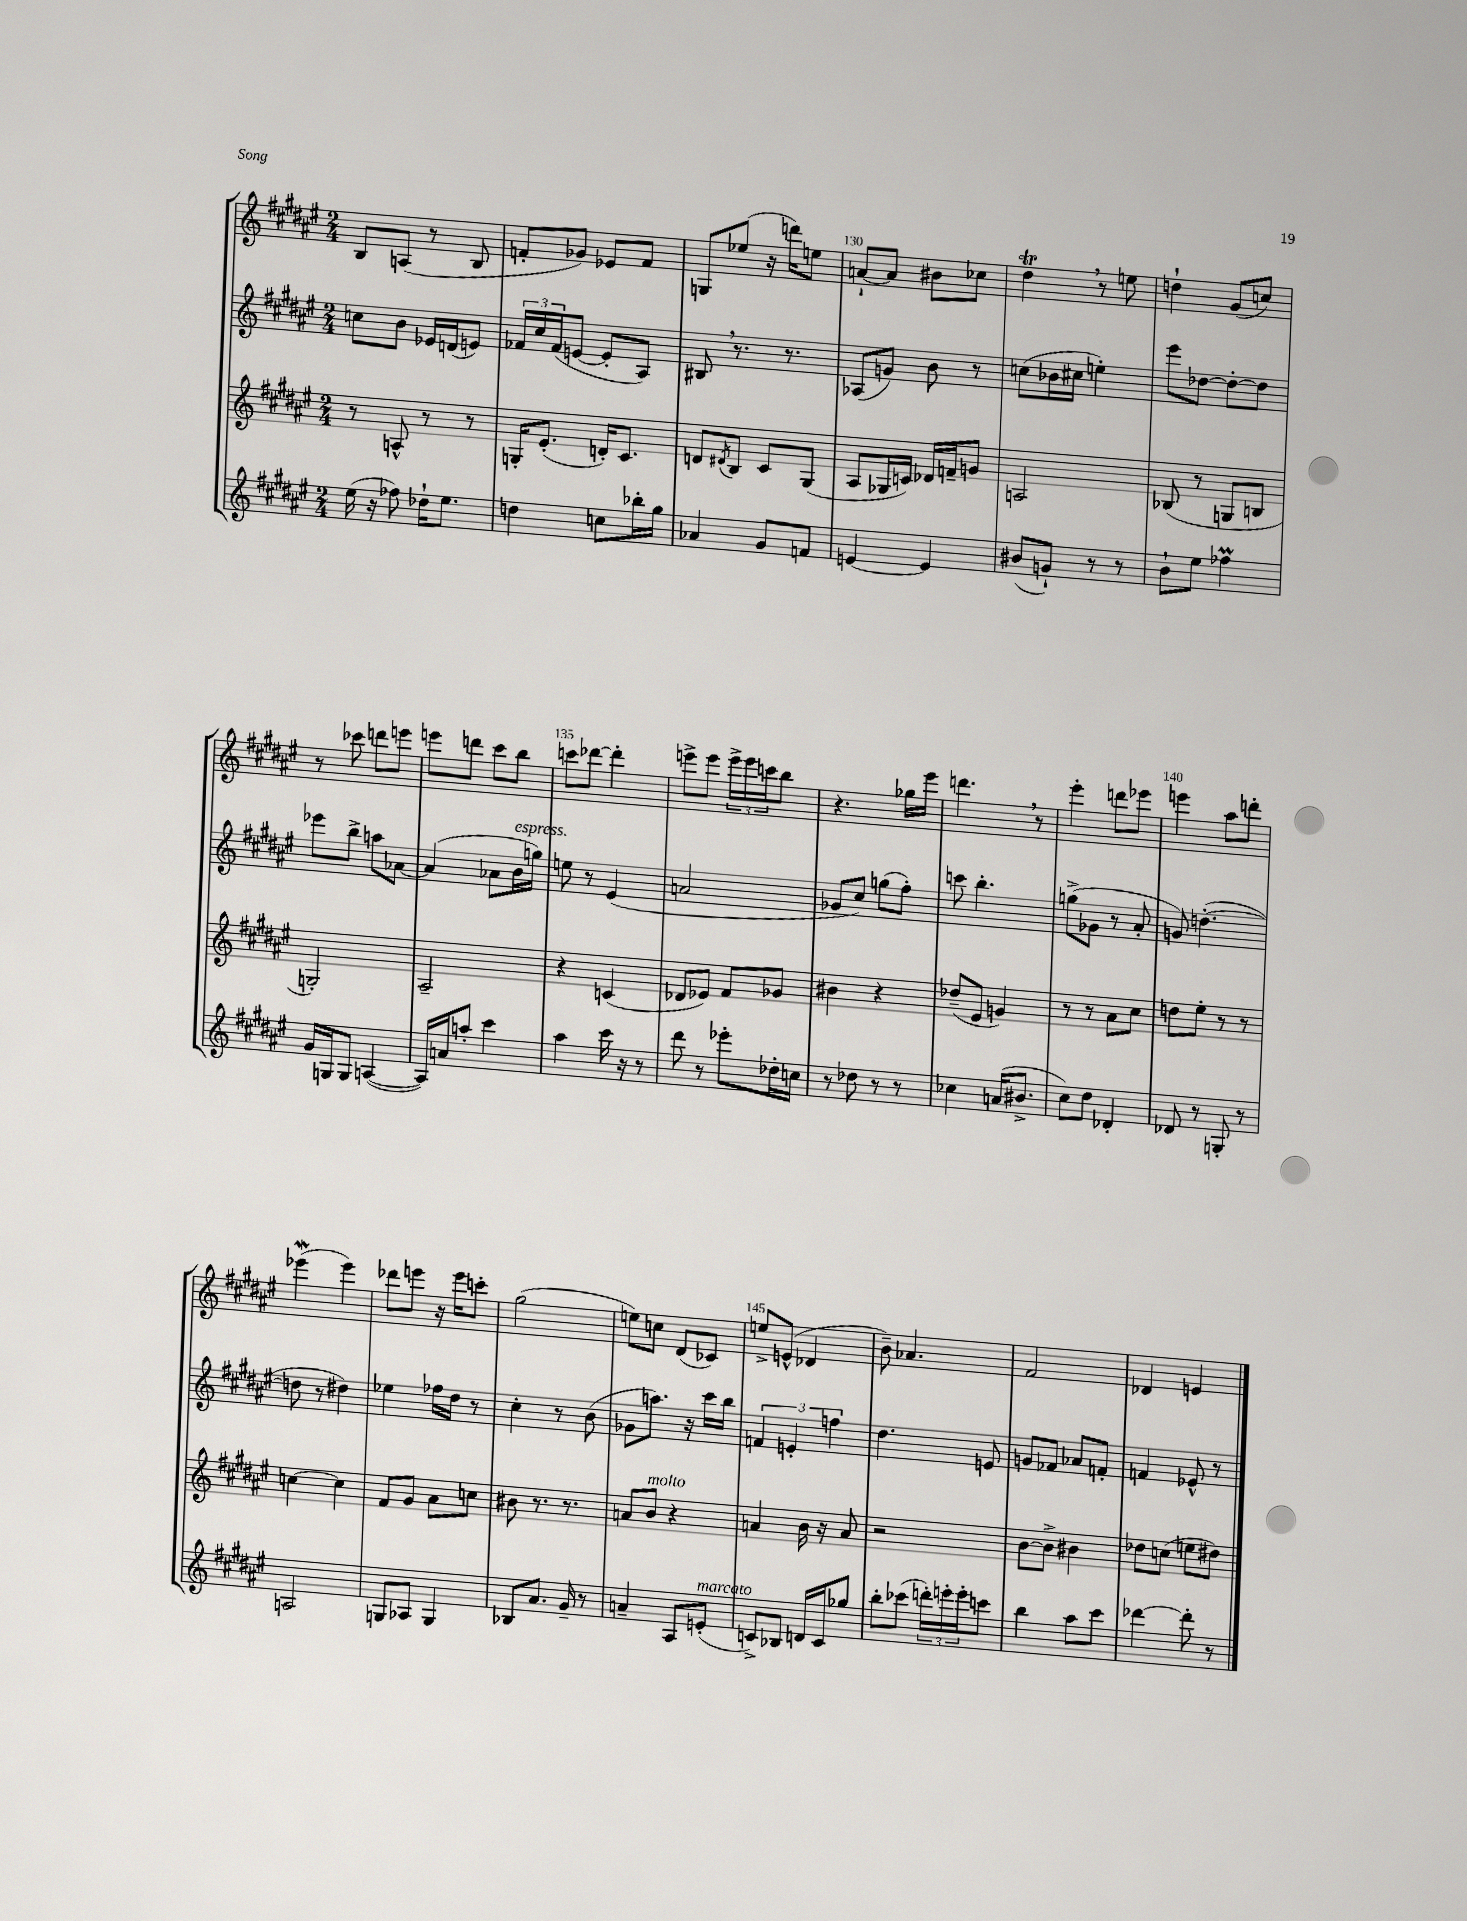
<<
\new StaffGroup <<
\new Staff = "s0" {
    \clef treble \key fis \major \numericTimeSignature \time 2/4
    b8 a8( r8 b8 |
    f'8-. ges'8) ees'8 f'8 |
    g8 ees''8( r16 d'''16) e''8 |
    a'8~-! a'8 bis'8 ces''8 |
    dis''4\trill \breathe r8 e''8 |
    d''4-! gis'8( c''8) |
    r8 ces'''8 d'''8 e'''8 |
    e'''8 d'''8 cis'''8 b''8 |
    c'''8 des'''8~ des'''4-. |
    e'''8-> e'''8 \tuplet 3/2 { e'''16-> e'''16 c'''16 } b''8 |
    r4. ges''16 eis'''16 |
    d'''4. \breathe r8 |
    eis'''4-. d'''8 ees'''8 |
    e'''4 ais''8 d'''8-. |
    ees'''4\mordent( ees'''4) |
    des'''8 e'''8 r16 e'''16 c'''8-. |
    gis''2( |
    e''8) c''8 dis'8( ces'8) |
    e''8-> e'8-^( des'4 |
    b'8--) aes'4. |
    fis'2 |
    des'4 e'4 \bar "|." |
}
\new Staff = "s1" {
    \clef treble \key fis \major \numericTimeSignature \time 2/4
    c''8 b'8 ees'16 d'16( e'8) |
    \tuplet 3/2 { fes'16 cis''16 fes'16( } e'8~ e'8-. ais8) |
    bis8 \breathe r8. r8. |
    aes8( g'8) b'8 r8 |
    c''8( bes'16 cis''16 e''4-.) |
    eis'''8 des''8~ des''8~-. des''8 |
    ees'''8 b''8-> a''8 aes'8~ |
    aes'4( aes'8 b'16^\markup { \italic "espress." } g''16) |
    e''8 r8 eis'4( |
    a'2 |
    ges'8 cis''8) g''8( fis''8-.) |
    c'''8 b''4.-. |
    g''8->( ges'8 r8 ais'8-. |
    g'8) d''4.~-.( |
    d''8 r8 dis''4) |
    ees''4 fes''16 dis''16 r8 |
    cis''4-. r8 b'8( |
    ges'8 a''8.) r16 cis'''16 b''16 |
    \tuplet 3/2 { f'4 e'4-. f''4 } |
    dis''4. e'8 |
    g'8 fes'8 aes'8 f'8-. |
    f'4 ees'8-^ r8 \bar "|." |
}
\new Staff = "s2" {
    \clef treble \key fis \major \numericTimeSignature \time 2/4
    r8 a8-^ r8 r8 |
    g16-. eis'8.-.( d'16-.) cis'8. |
    d'8 \acciaccatura { dis'8 } b8 cis'8 gis8( |
    ais8 ges16 c'16) des'16 f'16-- g'8 |
    a2 |
    bes8( r8 g8 b8 |
    g2-.) |
    ais2-- |
    r4 c'4( |
    des'8 ees'8) fis'8 ges'8 |
    bis'4 r4 |
    des''8--( eis'8 g'4) |
    r8 r8 ais'8 cis''8 |
    d''8 eis''8-. r8 r8 |
    c''4~ c''4 |
    fis'8 gis'8 ais'8 c''8 |
    bis'8 r8. r8. |
    a'8 b'8^\markup { \italic "molto" } r4 |
    a'4 b'16 r16 a'8 |
    r2 |
    b'8~ b'8-> bis'4 |
    des''8 c''8( e''8 dis''8) \bar "|." |
}
\new Staff = "s3" {
    \clef treble \key fis \major \numericTimeSignature \time 2/4
    eis''16( r16 fes''8) des''16-! eis''8. |
    d''4 c''8 bes''16-. gis''16 |
    aes'4 gis'8 f'8 |
    e'4~ e'4 |
    bis'8( g'8-!) r8 r8 |
    b'8-! eis''8 fes''4\prall |
    gis'16 g16 g8 a4~( |
    a16) a'16 a''8-. cis'''4 |
    ais''4 cis'''16 r16 r8 |
    dis'''8 r8 ees'''8-. des''16-. c''16 |
    r8 des''8 r8 r8 |
    ces''4 a'16( bis'8.-> |
    cis''8) dis''8 des'4-. |
    des'8 r8 g8-. r8 |
    a2 |
    g8 aes8 g4 |
    bes8 ais'8. gis'16-- r8 |
    a'4-- ais8 e'8-.^\markup { \italic "marcato" }( |
    c'8->) bes8 d'16 c'16 ges''8 |
    b''8-. ces'''8( \tuplet 3/2 { d'''16-.) e'''16-. e'''16-. } c'''8 |
    b''4 ais''8 cis'''8 |
    des'''4~ des'''8-. r8 \bar "|." |
}
>>
>>
\layout { \context { \Score currentBarNumber = #127 \override BarNumber.break-visibility = ##(#f #t #t) barNumberVisibility = #(every-nth-bar-number-visible 5) } }
